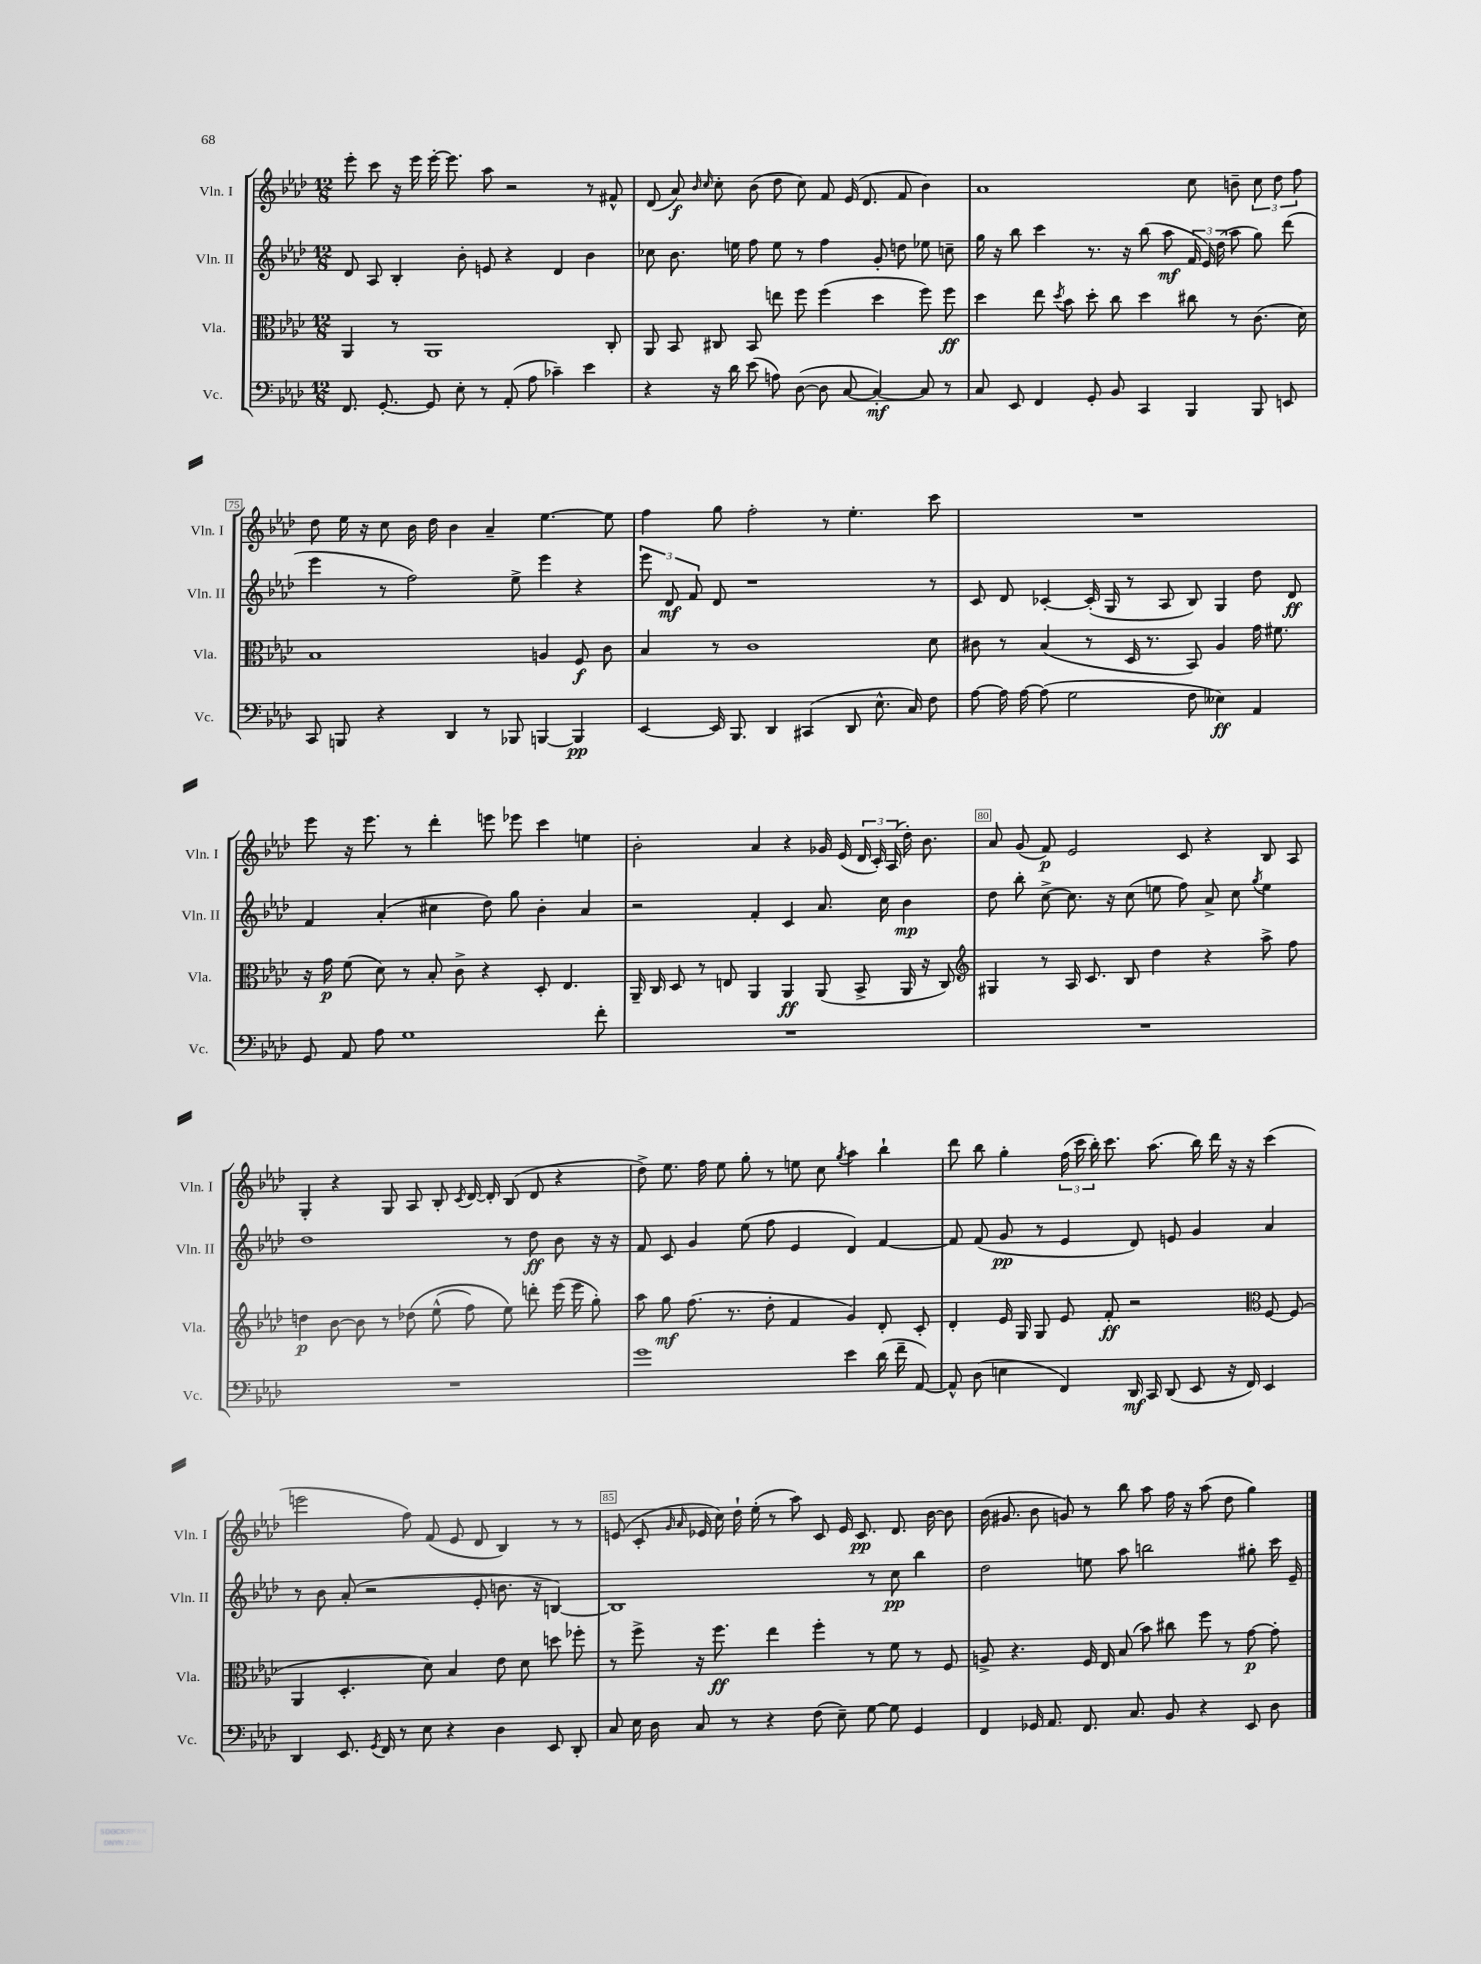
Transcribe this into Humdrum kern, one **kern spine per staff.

**kern	**kern	**kern	**kern
*staff4	*staff3	*staff2	*staff1
*clefF4	*clefC3	*clefG2	*clefG2
*k[b-e-a-d-]	*k[b-e-a-d-]	*k[b-e-a-d-]	*k[b-e-a-d-]
*M12/8	*M12/8	*M12/8	*M12/8
8.FF	4AA-	8d-	8eee-'
.	.	8A-	8ccc
[8.GG'	.	.	.
.	8r	4B-'	16r
.	.	.	16eee-
8GG]	1AA-	.	[16eee-'
.	.	.	8.eee-]
8E-'	.	8b-'	.
8r	.	8e	8aa-
(8AA-'	.	4r	2r
8A-	.	.	.
4c-~)	.	4d-	.
4e-	.	4b-	8r
.	8C'	.	8f#^^
=	=	=	=
4r	8AA-	8cc-	(8d-
.	8BB-	8.b-	8a-)
.	.	.	16qqb-
.	.	.	16qqcc
16r	8C#	.	8cc'
16d-	.	16ee	.
(8e-	8BB-	8ff	(8b-
8A)	8ee	8ee	8dd-
([8D-	8ff	8r	8cc)
8D-]	(4ff	4ff	8f
[8C	.	.	(16e-
.	.	.	8.d-
4C'_)	4dd-	8g'	.
.	.	8dd	8f
8C]	8ff)	8ee-	4b-)
8r	8ff	8cc~	.
=	=	=	=
8C	4dd-	16gg	1a-
.	.	16r	.
8EE-	.	8bb-	.
4FF	8ee-	4ccc	.
.	8qdd-	.	.
.	8b-	.	.
8GG'	8dd-'	8.r	.
8BB-	8cc	.	.
.	.	16r	.
4CC	4dd-	(8bb-	.
.	.	8aa-	.
4BBB-	8cc#	24f	8cc
.	.	24e-)	.
.	.	(24dd-	.
.	8r	8aa-	8b~
8BBB-	(8.c	8gg)	12cc
.	.	.	12dd-
8EE	.	(8ddd-	.
.	.	.	12ff
.	16d-)	.	.
=	=	=	=
8CC	1B-	4eee-	8dd-
8BBB	.	.	16ee-
.	.	.	16r
4r	.	8r	8cc
.	.	2ff)	16b-
.	.	.	16dd-
4DD-	.	.	4b-
8r	.	.	4a-~
8BBB-	.	8ee-^	.
[4BBB	4A	4eee-	[4.ee-
4BBB]	8F	4r	.
.	8c	.	8ee-]
=	=	=	=
[4EE-	4B-	12eee-	4ff
.	.	12d-	.
.	.	12f	.
16EE-]	8r	8d-	8gg
8.BBB-	.	.	.
.	1c	1r	2ff'
4DD-	.	.	.
(4CC#	.	.	.
.	.	.	8r
8DD-	.	.	4.ee-'
8.E-^^	.	.	.
16C)	.	.	.
8F	8d-	8r	8ccc
=	=	=	=
[8A-	8c#	8c	1.r
16A-]	8r	8d-	.
[16A-	.	.	.
(8A-]	(4B-	[4c-'	.
2G	.	.	.
.	8r	(16c-']	.
.	.	16G	.
.	16D-	8r	.
.	8.r	.	.
.	.	8A-	.
8F	8BB-)	8B-)	.
4E--)	4A-	4G	.
4AA-	16g	8dd-	.
.	8.f#	.	.
.	.	8d-	.
=	=	=	=
8GG	16r	4f	8eee-
.	16g	.	.
8AA-	(8f	.	16r
.	.	.	8.eee-
8A-	8d-)	(4a-'	.
1G	8r	.	8r
.	8B-'	4cc#	4ddd-'
.	8c^	.	.
.	4r	8dd-)	8eee
.	.	8gg	8eee-
.	8D-'	4b-'	4ccc
.	4.E-	.	.
.	.	4a-	4ee
8f'	.	.	.
=	=	=	=
1.r	16AA-~	2r	2b-'
.	16C	.	.
.	8D-	.	.
.	8r	.	.
.	8E	.	.
.	4AA-	4f'	4a-
.	4AA-	4c	4r
.	(8AA-	8.a-	16g-
.	.	.	(16e-
.	8BB-^	.	24d-
.	.	.	24c')
.	.	16cc	.
.	.	.	(24A-
.	16AA-	4b-	16dd-')
.	16r	.	8.b-
.	8C)	.	.
=	=	=	=
*	*clefG2	*	*
1.r	4G#	8dd-	8a-
.	.	8bb-'	(8g
.	8r	[8cc^	8f)
.	16A-	8.cc]	2e-
.	8.c	.	.
.	.	16r	.
.	8B-	(8cc	.
.	4dd-	8ee	.
.	.	8ff)	8c
.	4r	8a-^	4r
.	.	8cc	.
.	.	8qgg	.
.	8aa-^	4ee	8B-
.	8ff	.	8A-
=	=	=	=
1.r	4dd	1dd-	4G'
.	[8b-	.	4r
.	8b-]	.	.
.	8r	.	8G
.	&(8dd-	.	8A-
.	(8ee-^^	.	8B-'
.	.	.	8qc
.	8ff)	.	[16d-
.	.	.	16d-']
.	8ee-&)	8r	(8B-
.	8ddd'	8dd-	8d-
.	(16eee-	8b-	4r
.	16eee-	.	.
.	8gg')	16r	.
.	.	16r	.
=	=	=	=
1g	8aa-	8f	8dd-^)
.	8gg	8c	8.ee-
.	(8.ff	4g	.
.	.	.	16ff
.	.	.	8ee-
.	8.r	.	.
.	.	(8ee-	8gg'
.	8dd-'	8ff	8r
.	4f	4e-	8ee
.	.	.	8cc
.	.	.	8qgg
4e-	4g)	4d-)	4aa-
(16d-	8d-'	[4f	4bb-`
16f~	.	.	.
[8AA-)	8c'	.	.
=	=	=	=
8AA-^^]	4d-'	8f]	8ddd-
(8D-	.	(8f	8bb-
4E	16e-	8g	4gg'
.	16G	.	.
.	8G	8r	.
4FF)	8e-	4e-	(24ff
.	.	.	24ccc
.	.	.	24bb-')
.	8f'	.	8.ccc
16DD-	2r	8d-)	.
16CC	.	.	(8.aa-
(8DD-	.	8e	.
8EE-	.	4g	16bb-)
.	.	.	16ddd-
16r	.	.	16r
16FF)	.	.	16r
*	*clefC3	*	*
4EE-	[8F	4a-	(4ccc
.	(8F]	.	.
=	=	=	=
4DD-	4AA-	8r	2eee
.	.	8b-	.
8.EE-	4.D-'	(8a-'	.
.	.	2r	.
8qGG	.	.	.
16FF	.	.	.
8r	.	.	8ff)
8E-	8d-)	.	(8f
4r	4B-	.	8e-
.	.	8e-'	8d-
4D-	8e-	8.b	4B-)
.	8d-	.	.
.	.	16r	.
8EE-	8dd	[4B)	8r
8DD-'	8ff-'	.	8r
=	=	=	=
8C	8r	1B]	(8e
16E-	8ff^	.	8c'
16D-	.	.	.
.	.	.	16qqg
.	.	.	16qqa-
8C	16r	.	16e-
.	8.ff	.	16cc)
8r	.	.	16dd-`
.	.	.	(16ee-'
4r	4ee-	.	8r
.	.	.	8aa-)
(8F	4ff'	.	8c
8E-~)	.	.	16e-
.	.	.	8.c
[8G	8r	8r	.
8G]	8f	8cc	8.d-
4GG	8r	4bb-	.
.	.	.	[16b-
.	8F	.	8b-]
=	=	=	=
4FF	8A^	2dd-	(16b-
.	.	.	8.g#
.	4.r	.	.
16GG-	.	.	8b-
8.AA-	.	.	.
.	.	.	8g)
8.FF	16F	8ee	8r
.	16E-	.	.
.	(8B-	8aa-	8bb-
8.C	.	.	.
.	8b-)	2bb	8aa-
8BB-	8cc#	.	16ff
.	.	.	16r
4r	8ff	.	(8aa-
.	8r	.	8dd-
8EE-	[8g	8gg#'	4gg)
8D-	8g']	16ccc	.
.	.	16e-~	.
==	==	==	==
*-	*-	*-	*-
